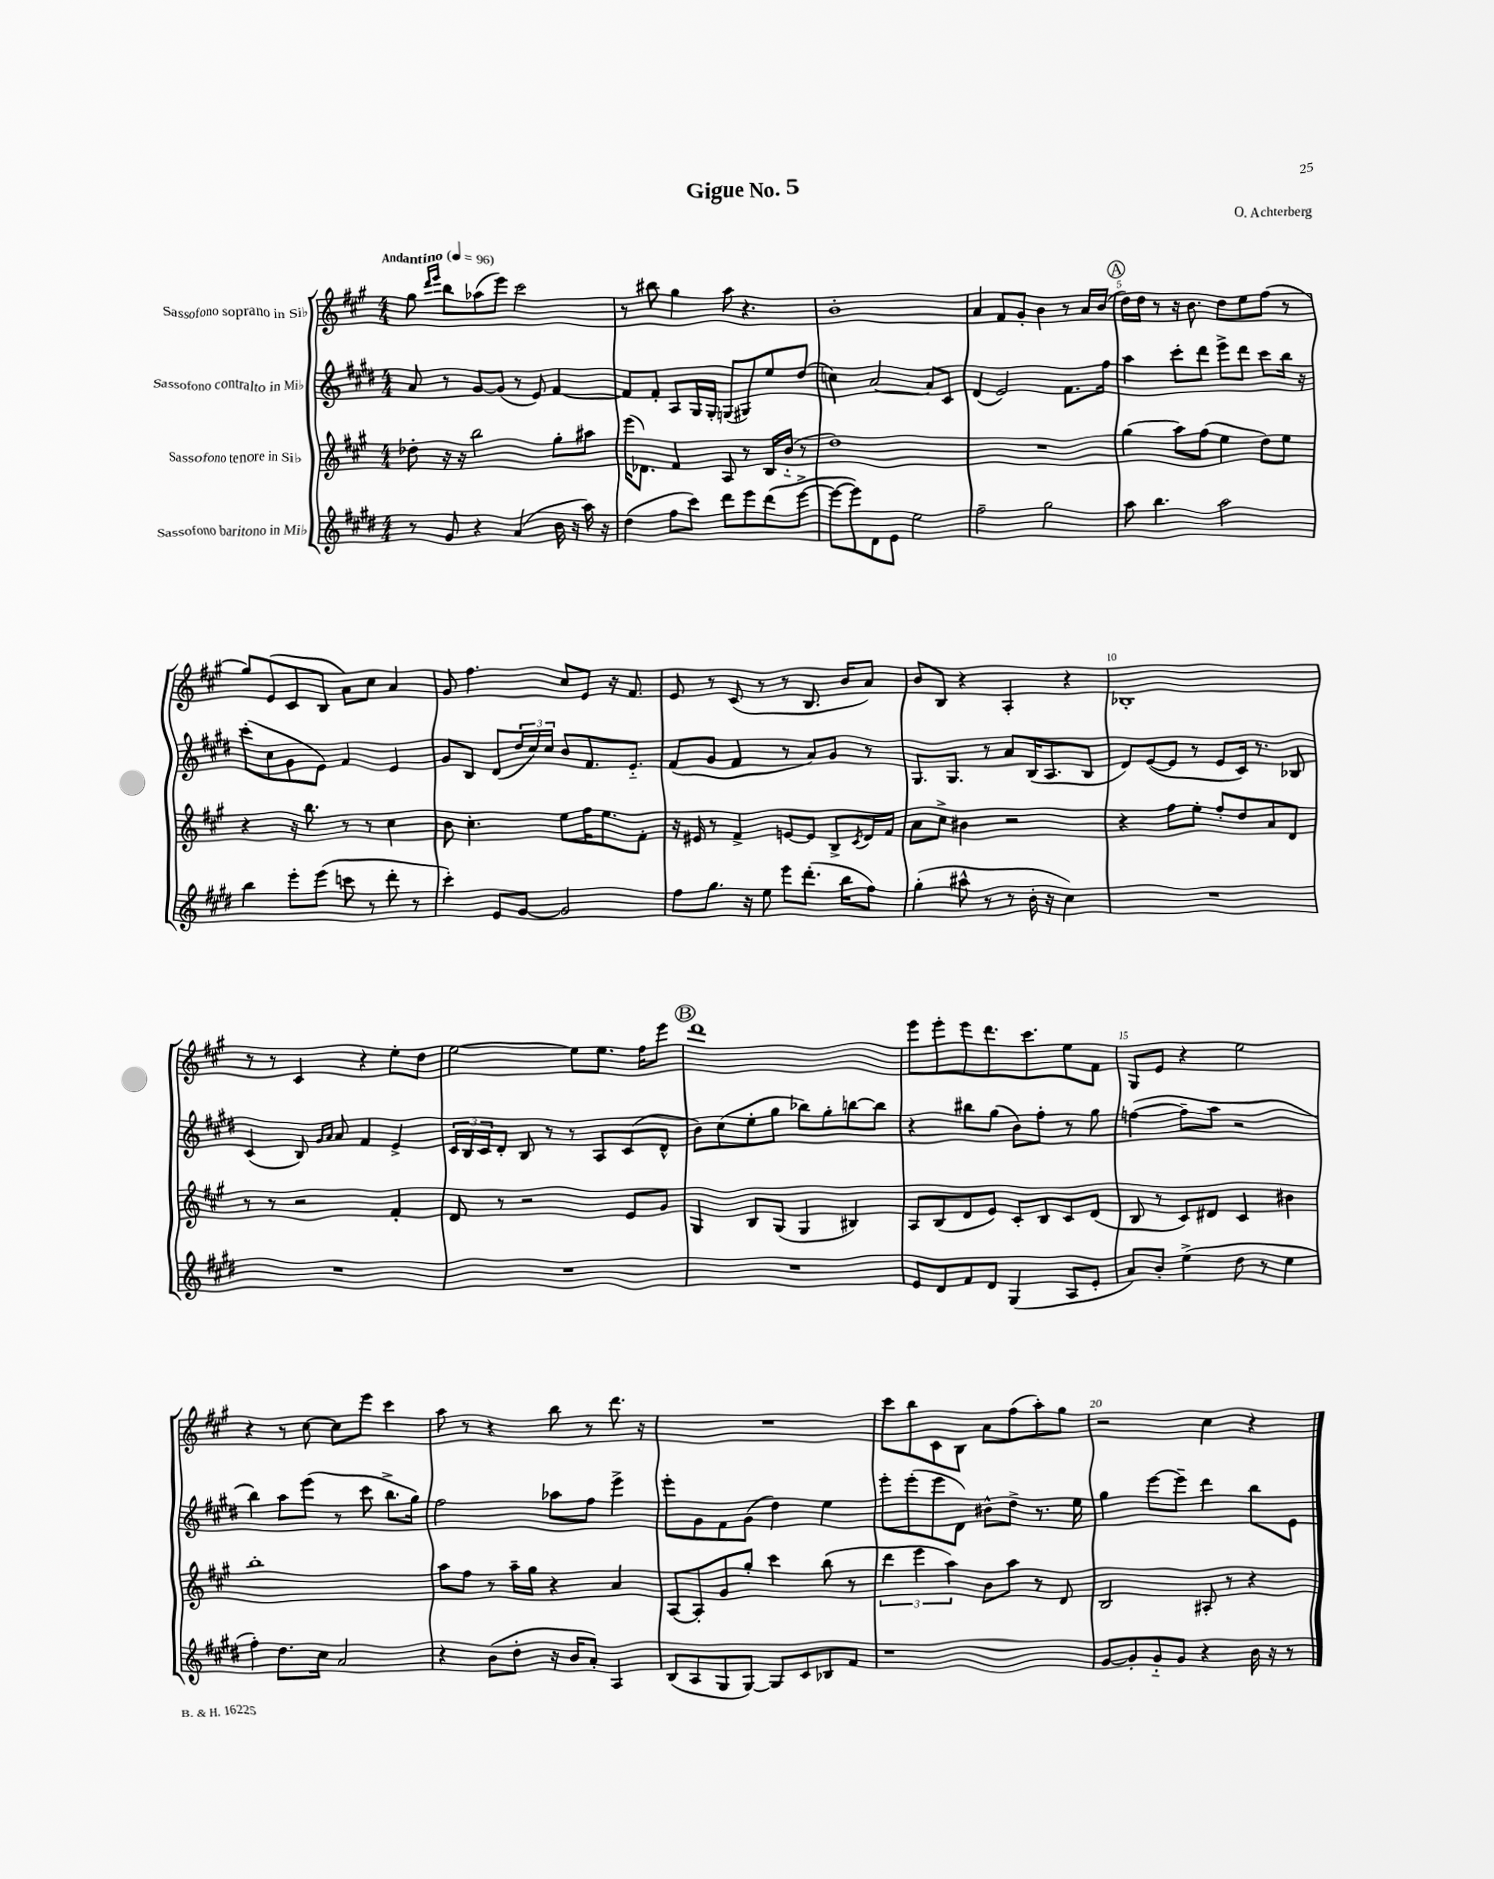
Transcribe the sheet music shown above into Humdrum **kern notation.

**kern	**kern	**kern	**kern
*staff4	*staff3	*staff2	*staff1
*clefG2	*clefG2	*clefG2	*clefG2
*k[f#c#g#d#]	*k[f#c#g#]	*k[f#c#g#d#]	*k[f#c#g#]
*M4/4	*M4/4	*M4/4	*M4/4
*MM96	*MM96	*MM96	*MM96
8r	8dd-'	8a	8gg#
.	.	.	16qqddd
.	.	.	16qqeee
8g#	16r	8r	8bb
.	16r	.	.
4r	2bb	[8g#	(8aa-
.	.	(8g#]	8eee)
(4a	.	8r	2ccc#
.	.	8e)	.
16b	8gg#'	[4f#	.
16r	.	.	.
16aa)	8aa#	.	.
16r	.	.	.
=	=	=	=
(4dd#	(16eee	8f#]	8r
.	8.d-)	.	.
.	.	8f#'	8bb#
8ff#	4f#	8A	4gg#
8ccc#)	.	16G#	.
.	.	16G#'	.
8ddd#	8A	(8G	8aa
8eee	8r	8G#)	4.r
(8ddd#	16B	8ee	.
.	(16b'~	.	.
[8eee^	8r	(8dd#	.
=	=	=	=
8eee_	1dd)	4cc)	1b'
8eee])	.	.	.
8d#	.	[2a	.
8e	.	.	.
2ee	.	.	.
.	.	8a]	.
.	.	8c#	.
=	=	=	=
2ff#~	1r	(4d#	4a
.	.	2e)	8f#
.	.	.	8g#'
2gg#	.	.	4b
.	.	8.f#	8r
.	.	.	16a
.	.	16ff#	(16b
=	=	=	=
8aa	(4gg#	4aa	16dd)
.	.	.	16dd
4.bb	.	.	8r
.	8aa)	8ccc#'	16r
.	.	.	8.b
.	(8ff#	8ddd#	.
2aa	4ee	8eee^	8dd
.	.	8ddd#	8ee
.	8dd)	8ccc#	(8ff#
.	8ee	16bb	8r
.	.	16r	.
=	=	=	=
4bb	4r	(8ccc#'	8gg#)
.	.	8cc#	(8e
8eee'	16r	8g#	8c#
.	8.bb	.	.
(8eee	.	8e)	8B
8ccc	8r	4f#	8a)
8r	8r	.	8cc#
8ddd#'	4cc#	4e	4a
8r	.	.	.
=	=	=	=
4ccc#')	8b	8g#	8g#
.	4.cc#'	8B	4.ff#
8e	.	(8d#	.
[8g#	.	24dd#	.
.	.	24cc#)	.
.	.	24cc#	.
2g#]	8ee	8b	8cc#
.	16ff#	8.f#	8e
.	8.ee	.	.
.	.	.	16r
.	.	8.e'~	8.f#
.	8f#'	.	.
=	=	=	=
8ff#	16r	(8f#	8e
.	16e#	.	.
8.gg#	8r	8g#	8r
.	4f#^	4f#	(8c#
16r	.	.	.
8ee	.	.	8r
8eee	[8e	8r	8r
(8.ddd#'	8e]	8a)	8.B
.	8B^	8g#	.
16bb	.	.	16b
.	8qc#	.	.
8ff#)	16d	8r	8a)
.	16f#	.	.
=	=	=	=
(4gg#'	8a	8.G#	8b
.	8cc#^	.	8B
.	.	8.G#	.
8aa#^^	4b#	.	4r
8r	.	8r	.
8r	2r	8a	4A'
16b'	.	(16B	.
16r	.	8.A	.
4cc#)	.	.	4r
.	.	8B	.
=	=	=	=
1r	4r	8d#)	1B-'
.	.	([8e	.
.	8ff#	8e]	.
.	8ee'	8r	.
.	8ff#'	8e	.
.	8dd	16c#)	.
.	.	8.r	.
.	8a	.	.
.	8d	8B-	.
=	=	=	=
1r	8r	(4c#	8r
.	8r	.	8r
.	2r	8B)	4c#
.	.	16qqg#	.
.	.	16qqa	.
.	.	8a	.
.	.	4f#	4r
.	4f#'	4e^	8ee'
.	.	.	8dd
=	=	=	=
1r	8d	24c#	[2ee
.	.	24B	.
.	.	24c#	.
.	8r	8d#'	.
.	2r	8B	.
.	.	8r	.
.	.	8r	8ee]
.	.	8A	8.ee
.	8e	(8c#	.
.	.	.	16ff#
.	8g#	8d#^^	8eee
=	=	=	=
1r	4G#	8b)	1ddd
.	.	(8cc#	.
.	8B	8ee'	.
.	(8G#	8gg#	.
.	4G#	8bb-)	.
.	.	8gg#'	.
.	4B#)	[8bb	.
.	.	8bb]	.
=	=	=	=
8e	8A	4r	8eee
8d#	(8B	.	8eee'
8f#	8d	8bb#	8eee
8d#	8e)	(8gg#	8.ddd
(4G#	8c#'	8b)	.
.	.	.	8.ccc#
.	8B	8ff#'	.
8A	8c#	8r	8ee
8e'	(8d	8gg#	8f#
=	=	=	=
8a)	8B	([4ff	8G#
8b'	8r	.	8e
(4ee^	8c#)	8ff~]	4r
.	8d#	8aa	.
8dd#	4c#	2r	2ee
8r	.	.	.
4ee	4b#	.	.
=	=	=	=
4ff#')	1bb'	4bb)	4r
8.dd#	.	8aa	8r
.	.	(8eee	[8cc#
16cc#	.	.	.
2a	.	8r	8cc#]
.	.	8ccc#	8eee
.	.	8.bb^	4ccc#
.	.	16gg#)	.
=	=	=	=
4r	8aa	2ff#	8aa
.	8ff#	.	8r
(8b	8r	.	4r
8dd#'	16aa~	.	.
.	16gg#	.	.
16r	4r	8aa-	8bb
16b	.	.	.
8a')	.	8ff#	8r
4A	4a	4eee^	8.ddd
.	.	.	16r
=	=	=	=
(8B	[8A	8eee'	1r
8A	8A']	8g#	.
8G#	8g#	8f#	.
[8G#)	8gg#'	(8g#	.
8G#]	4ccc#	4dd#)	.
8c#	.	.	.
8B-	(8bb	4ee	.
8f#	8r	.	.
=	=	=	=
1r	6ddd	8eee'	8ccc#
.	.	(8eee'	8bb
.	6eee	.	.
.	.	8eee	8c#
.	6aa)	.	.
.	.	8d#)	8B
.	8b	8b#^^	8a
.	8aa	8dd#^	(8ff#
.	8r	8.r	8aa')
.	8d	.	8gg#
.	.	16ee	.
=	=	=	=
[8g#	2B	4gg#	2r
8g#']	.	.	.
8g#'~	.	[8eee	.
8g#	.	8eee~]	.
4r	8A#'	4ddd#	4cc#
.	8r	.	.
16b	4r	8bb	4r
16r	.	.	.
8r	.	8e	.
==	==	==	==
*-	*-	*-	*-
